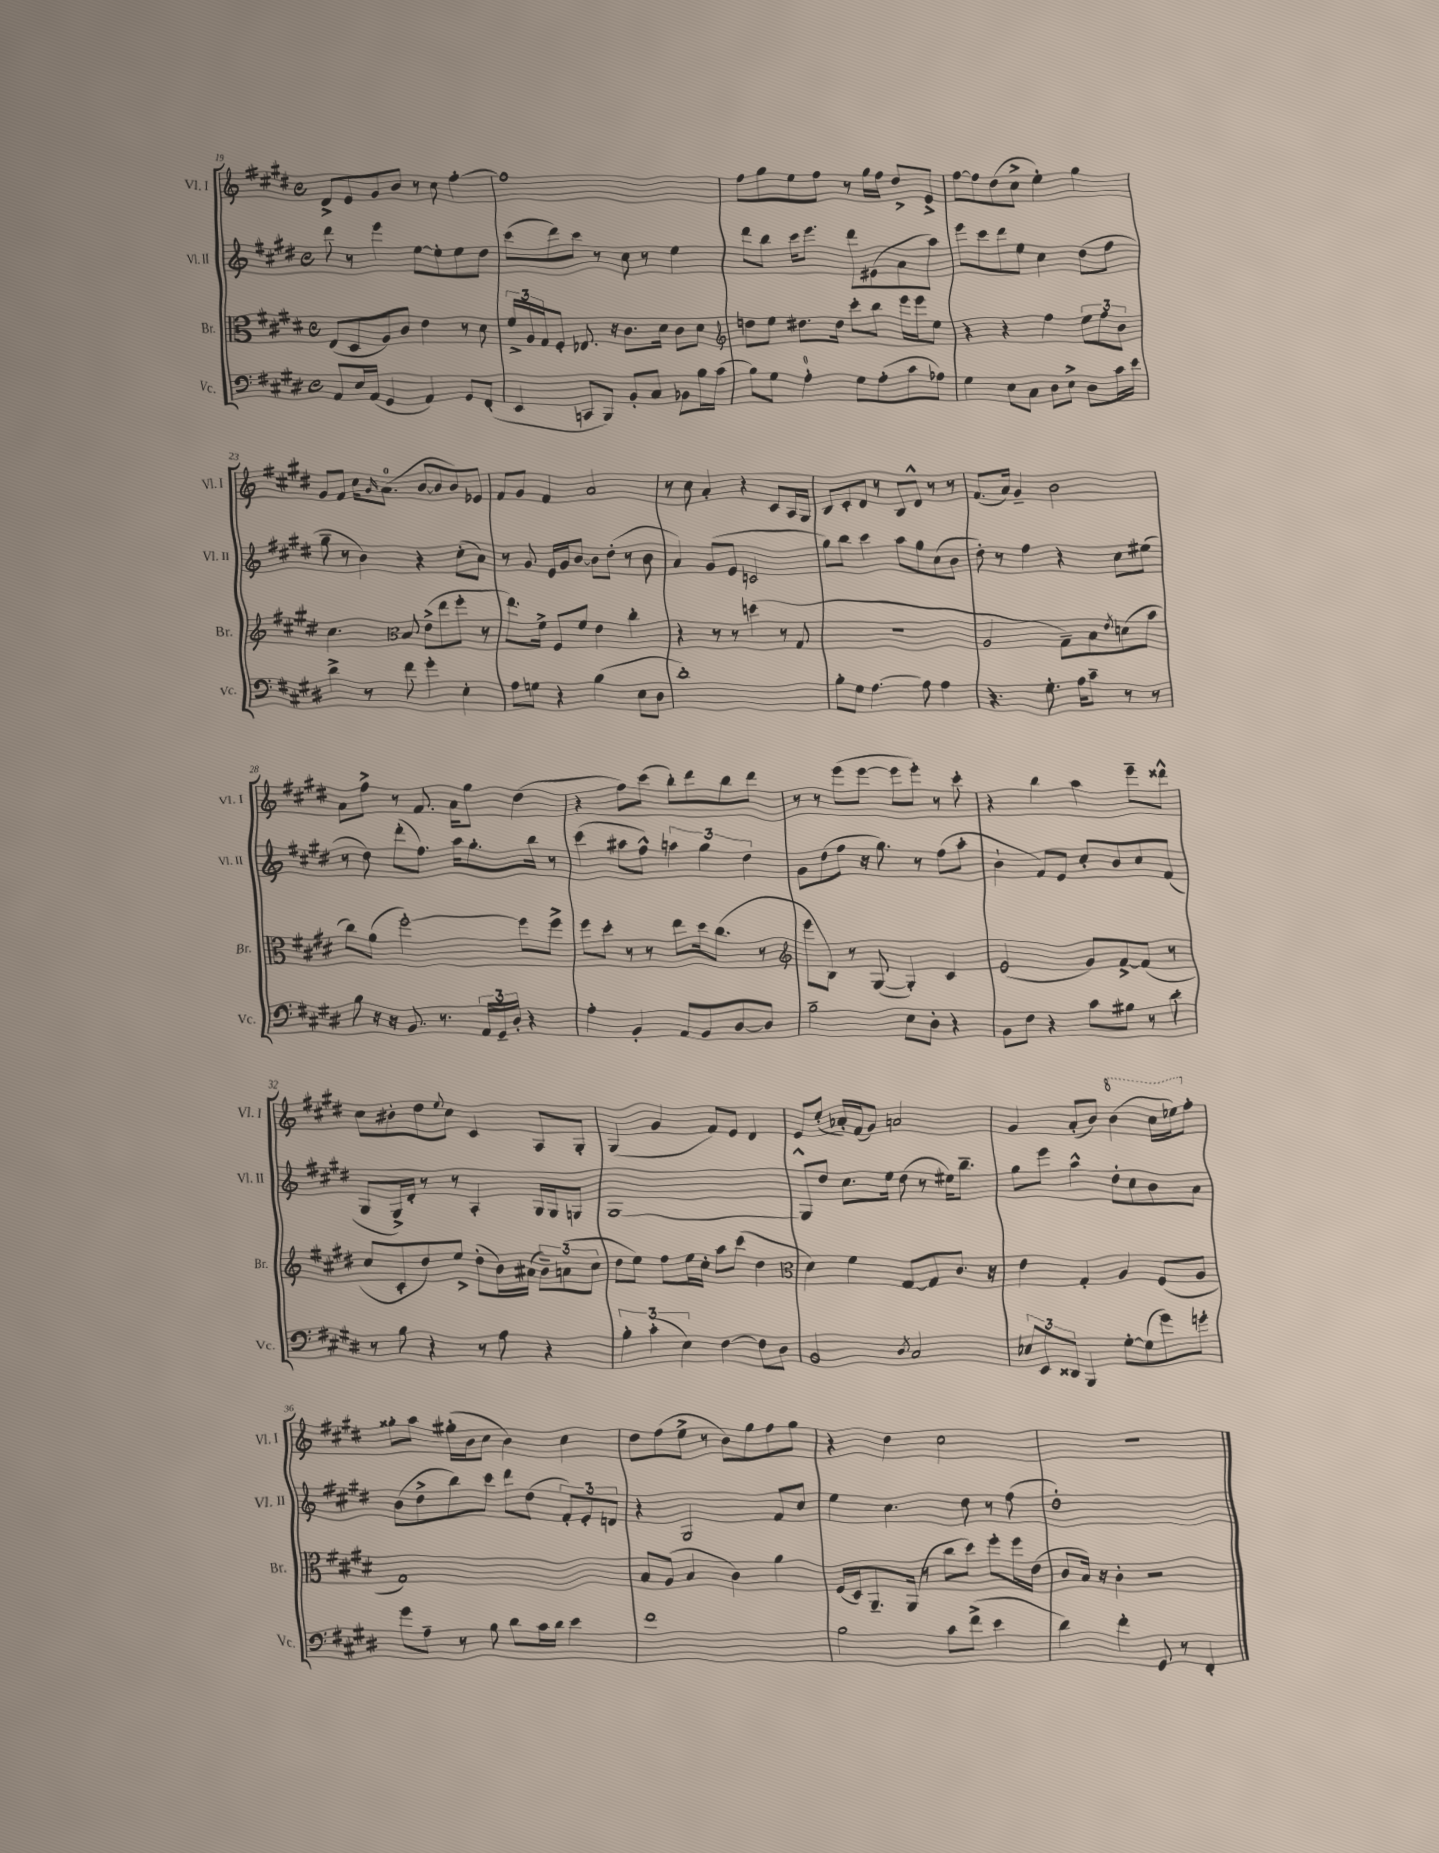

**kern	**kern	**kern	**kern
*staff4	*staff3	*staff2	*staff1
*clefF4	*clefC3	*clefG2	*clefG2
*k[f#c#g#d#]	*k[f#c#g#d#]	*k[f#c#g#d#]	*k[f#c#g#d#]
*M4/4	*M4/4	*M4/4	*M4/4
*met(c)	*met(c)	*met(c)	*met(c)
8AA	(8E	8ddd#	8d#^
16E	8D#	8r	8e
(16AA	.	.	.
4GG#	8A)	4eee	8g#
.	8c#	.	8b
4AA)	4e	[8ee	8r
.	.	8ee']	8cc#
8GG#	8r	8ee	[4ff#'
(8FF#'	8d#	8dd#	.
=	=	=	=
4EE	24f#^	(8ccc#	1ff#]
.	24A	.	.
.	24G#	.	.
.	8F#'	8ddd#)	.
8CC	8.E-	8ccc#	.
8BBB)	.	8r	.
.	16r	.	.
8BB'	8.c#	8cc#	.
8C#	.	8r	.
.	16d#	.	.
8BB-	8c#	4ee	.
16B	8d#	.	.
(16c#	.	.	.
=	=	=	=
*	*clefG2	*	*
8B)	8dd	8ddd#	8ff#
8G#	8ee	8bb	8gg#
4A'	8.dd#	16ccc#	8ee
.	.	8.eee	.
.	.	.	8ff#
.	16dd#	.	.
8G#	8ccc#'	8ddd#	8r
(8A'	8bb	(8e#	16gg#
.	.	.	16ff#
8c#	16eee	8a	8dd#^
.	16eee	.	.
8A-)	8ee	8aa)	8e^
=	=	=	=
4G#	4r	8eee	[8ff#
.	.	8ccc#	8ff#]
8E	4r	8ddd#	(8dd#
8C#	.	8ee	8cc#^
8D#	4ff#	4cc#	4ee')
8E^	.	.	.
8D#	12ee	(8dd#	4gg#
.	12ff#	.	.
16c#	.	8ff#	.
.	12b	.	.
16e	.	.	.
=	=	=	=
4d#^	4.cc#	8gg#~	8g#
.	.	8r	8f#
8r	.	4b)	16cc#
.	.	.	16qqg#
.	.	.	(8.a
*	*clefC3	*	*
8f#	8B	.	.
4g#'	(8e^	4r	[8b
.	8ee	.	8b]
4E'	8ff#'	(8cc#'	8b)
.	8r	8a)	8e-
=	=	=	=
8A	8.ee)	8r	8f#
8G	.	8g#	8g#
.	16f#^	.	.
4r	8F#	16e	4f#
.	.	16g#	.
.	8f#	[8b	.
(4B	4e	8b]	2a
.	.	(8dd#'	.
8E	4cc#'	8r	.
8D#	.	8b	.
=	=	=	=
1d#')	4r	4a)	8r
.	.	.	8cc#
.	8r	(8g#	4a'
.	8r	8e	.
.	(4dd	2c	4r
.	8r	.	8c#
.	8G#	.	16A
.	.	.	16G#
=	=	=	=
8B'	1r	8gg#)	8B
8G#	.	8bb	8c#'
[4.A	.	4ccc#	8d#
.	.	.	8r
.	.	8aa	8B
8A]	.	8gg#	8d#^^
4A	.	(8cc#	8r
.	.	8b	8r
=	=	=	=
4.r	2A	8dd#')	(8.f#
.	.	8r	.
.	.	.	16a)
.	.	4ff#	4g#~
8.G#'	.	.	.
.	8G#~)	4r	2b
16A	.	.	.
8c#~	8B	.	.
.	8qe	.	.
8r	(8d	8cc#	.
8r	8b	(8ee#	.
=	=	=	=
8B	8cc#)	8r	8a
16r	(8a	8dd#)	8ff#^
16r	.	.	.
8.BB	[2ff#')	(8ddd#'	8r
.	.	8.ff#)	8.f#
8.r	.	.	.
.	.	16aa	16a
24AA	.	8.gg#'	8gg#
24GG#~	.	.	.
24D#'	.	.	.
4r	8ff#]	.	(4dd#
.	.	16bb	.
.	8ff#^	8r	.
=	=	=	=
4A'	8ff#	(4ccc#	4r
.	8dd#'	.	.
4BB'	8r	8aa#	8ff#)
.	8r	8ff#^^)	(8ccc#
8AA	8ee	6aa	8bb')
8BB	16dd#	.	8ddd#
.	.	6gg#	.
.	(8.cc#	.	.
[8D#	.	.	8bb
.	.	6dd#	.
8D#]	8r	.	8ddd#
=	=	=	=
*	*clefG2	*	*
2B~	8eee	8g#	8r
.	8B)	(8dd#	8r
.	8r	8ff#	(8eee
.	([8G#	16r	[8eee
.	.	8.gg#)	.
8E	4G#'])	.	8eee]
8D#'	.	8r	8eee')
4r	4c#	(8ff#	8r
.	.	8aa'	8ccc#'
=	=	=	=
8BB	(2e	4b`	4r
8F#	.	.	.
4r	.	8f#)	4bb
.	.	8e	.
8c#	8g#)	8cc#'	4aa
8B#	[8f#^	8b	.
8r	(8f#]	8cc#	8eee~
8d#'	8r	(8f#	8ddd##^^
=	=	=	=
8r	8cc#	8G#	8cc#
8B	8c#'	16G#^)	8b#'
.	.	16d#'	.
4r	8dd#)	8r	8dd#
.	.	.	8qqee
.	8ee^	8r	8cc#
8r	(8dd#'	4A'	4c#
8A	16b)	.	.
.	(16a#	.	.
4r	12b~)	16G#	8A
.	.	16G#	.
.	(12a	.	.
.	.	8G	8G#'
.	12cc#	.	.
=	=	=	=
6B'	8dd#	[1G#	(4G#
.	8ee)	.	.
(6c#'	.	.	.
.	8ff#	.	4g#
6E)	.	.	.
.	16ee	.	.
.	16cc#'	.	.
[4F#	8aa	.	8f#)
.	(8ccc#	.	8e
8F#]	4dd#	.	4d#
8D#	.	.	.
=	=	=	=
*	*clefC3	*	*
2BB	4d#)	8G#^^]	8e
.	.	8dd#	(8ee'
.	4f#	8.cc#	16a-')
.	.	.	(16f#
.	.	.	8g#)
.	.	16ee	.
8qD#	.	.	.
2C#	[8G#	(8dd#	2a
.	8G#]	8r	.
.	8.c#	16ee#)	.
.	.	8.bb~	.
.	16r	.	.
=	=	=	=
12E-	4e	8gg#	4g#
12EE	.	.	.
.	.	8eee	.
12DD##	.	.	.
4BBB	4G#'	4aa^^	(8a'
.	.	.	8b)
[8G#'	4A	8dd#'	(4bb
(8G#]	.	8cc#	.
8g#)	(8F#	8b	16ccc#
.	.	.	16eee-)
8g'	8A	8a	8ff#'
=	=	=	=
8g#	1G#)	(8b	8gg##'
8A~	.	8dd#^	8aa
8r	.	8bb)	(16gg#'
.	.	.	16b
8B	.	8ccc#	8cc#
8d#	.	8ddd#	4b)
16c#	.	(8dd#	.
16d#	.	.	.
4e	.	12f#')	4cc#
.	.	12e'	.
.	.	12d	.
=	=	=	=
1f#	8B	4r	8dd#
.	(8A	.	(8ff#
.	4B	2G#	8ee^
.	.	.	8r
.	4c#)	.	8b)
.	.	.	8gg#
.	4a	8f#	8ff#
.	.	8cc#	8gg#
=	=	=	=
2B	(16F#	4ee	4r
.	16D#)	.	.
.	8.AA~	.	.
.	.	4.cc#	4dd#
.	(16AA	.	.
.	8r	.	.
8c#	8cc#	.	2cc#
(8f#^	8dd#)	8dd#	.
4e	8ff#'	8r	.
.	16ff#	(8ff#	.
.	(16e	.	.
=	=	=	=
4d#)	8c#	1dd#')	1r
.	16B)	.	.
.	16r	.	.
4f#'	4c#'	.	.
8GG#	2r	.	.
8r	.	.	.
4FF#'	.	.	.
==	==	==	==
*-	*-	*-	*-
